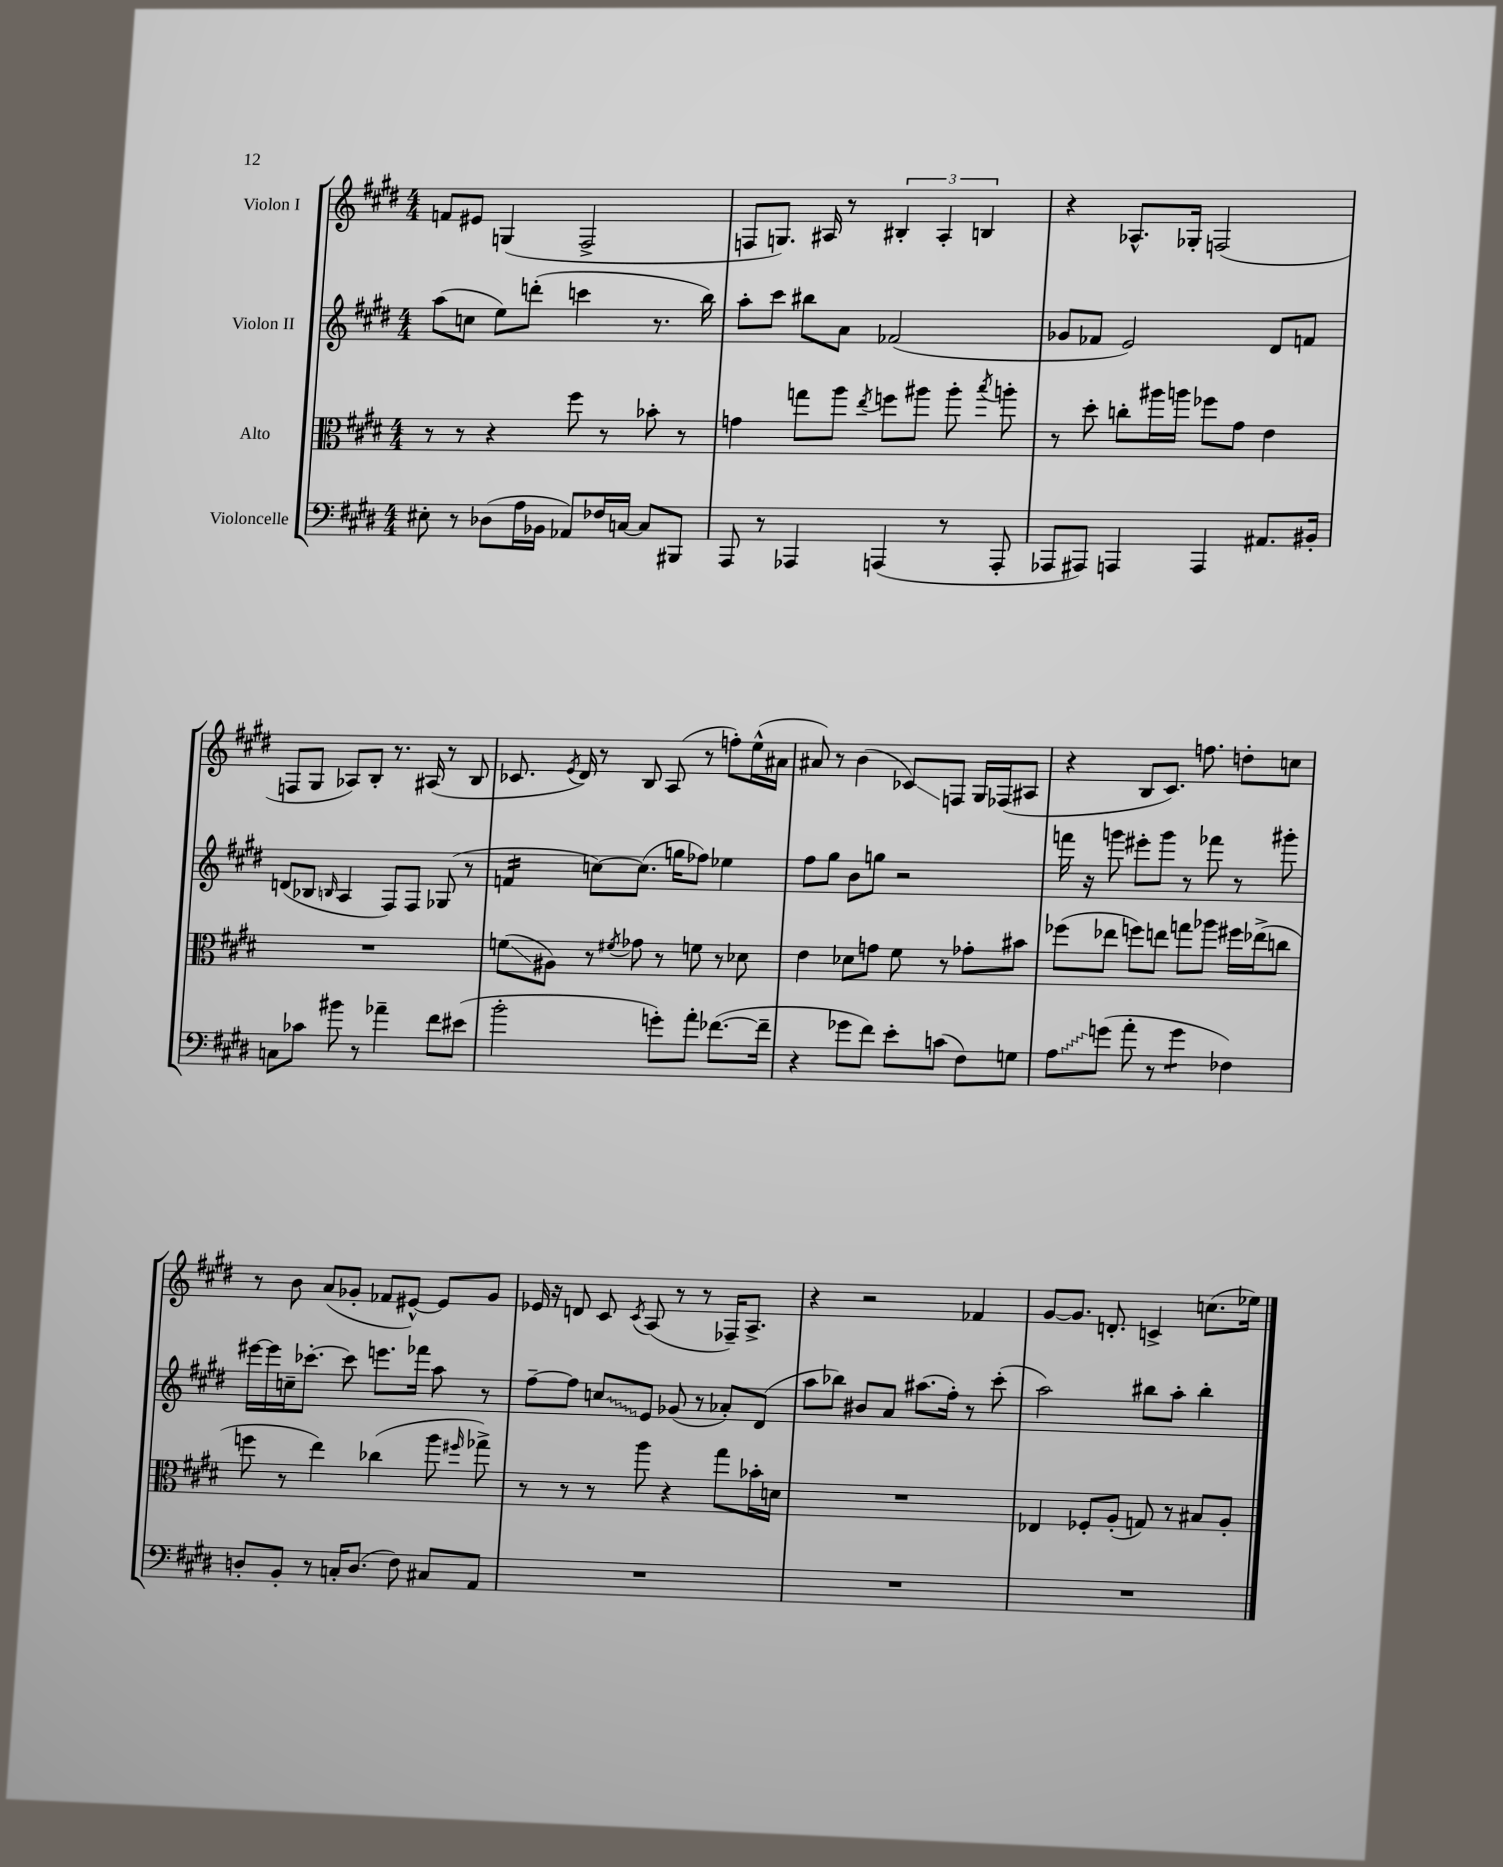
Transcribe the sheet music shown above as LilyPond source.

<<
\new StaffGroup <<
\new Staff = "s0" \with { instrumentName = "Violon I" } {
    \clef treble \key e \major \numericTimeSignature \time 4/4
    \autoBeamOff f'8[ eis'8] g4( fis2-> |
    f8[ g8.]) ais16 r8 \tuplet 3/2 { bis4-. ais4-. b4 } |
    r4 aes8.[-^ ges16]-. f2( |
    f8[ gis8] aes8[) b8]-. r8. ais16( r8 b8 |
    ces'8. \acciaccatura { e'8 } dis'16) r8 b8 a8( r8 f''8[-.) e''16-^( ais'16] |
    ais'8) r8 b'4( ces'8[\glissando) f8] gis16[ fes16( ais8] |
    r4 b8[ cis'8.]) f''8. d''8[-. c''8] |
    r8 b'8 a'8[( ges'8]-. fes'8[ eis'8]~-^) eis'8[ ges'8] |
    ees'16 r16 d'8 cis'8 \acciaccatura { cis'8 } a8( r8 r8 fes16[--) a8.]-> |
    r4 r2 fes'4 |
    gis'8[~ gis'8.] d'8.-. c'4-> c''8.[( ees''16]) \bar "|." |
}
\new Staff = "s1" \with { instrumentName = "Violon II" } {
    \clef treble \key e \major \numericTimeSignature \time 4/4
    \autoBeamOff a''8[( c''8] e''8[) d'''8]-.( c'''4 r8. b''16) |
    a''8[-. cis'''8] bis''8[ a'8] fes'2( |
    ges'8[ fes'8] e'2) dis'8[ f'8] |
    d'8[( bes8] \grace { b16 } a4 fis8[) fis8] ges8( r8 |
    f'4:16 c''8[~) c''8.]( g''16[ fes''8]) ees''4 |
    fis''8[ gis''8] b'8[ g''8] r2 |
    f'''16 r16 g'''8 eis'''8[-. g'''8] r8 fes'''8 r8 gis'''8-. |
    eis'''16[~ eis'''16 c''16-- ces'''8.]~-. ces'''8 e'''8.[ fes'''16] a''8 r8 |
    fis''8[~-- fis''8] \once \override Glissando.style = #'zigzag c''8[\glissando e'8] ges'8( r8 aes'8[-.) dis'8]( |
    a''8[ bes''8]) bis'8[ a'8] ais''8.[( fis''16]-.) r8 cis'''8-.( |
    a''2) bis''8[ a''8]-. bis''4-. \bar "|." |
}
\new Staff = "s2" \with { instrumentName = "Alto" } {
    \clef alto \key e \major \numericTimeSignature \time 4/4
    \autoBeamOff r8 r8 r4 fis''8 r8 bes'8-. r8 |
    g'4 g''8[ a''8] \acciaccatura { e''8 } f''8[ ais''8] ais''8-. \acciaccatura { b''8 } a''8-. |
    r8 dis''8-. c''8[-. ais''16 a''16] fes''8[ gis'8] e'4 |
    R1 |
    f'8[\glissando( ais8]) r8 \acciaccatura { fis'8 } ges'8 r8 f'8 r8 des'8 |
    e'4 des'8[ g'8] fis'8 r8 ges'8[-. bis'8] |
    fes''8[( ees''8] f''8[) e''8] g''8[ aes''8] fis''16[ ees''16->( c''8] |
    f''8 r8 e''4) ces''4( a''8 \grace { fis''16 } ges''8->) |
    r8 r8 r8 a''8 r4 gis''8[ bes'16-. d'16] |
    R1 |
    ees4 fes8[-. a8]-.( g8) r8 bis8[ a8]-. \bar "|." |
}
\new Staff = "s3" \with { instrumentName = "Violoncelle" } {
    \clef bass \key e \major \numericTimeSignature \time 4/4
    \autoBeamOff eis8-. r8 des8[( a16 bes,16] aes,8[) fes16 c16]~ c8[ bis,,8] |
    a,,8 r8 aes,,4 a,,4( r8 a,,8-. |
    aes,,8[ ais,,8]) a,,4 a,,4 ais,8.[ bis,16]-. |
    c8[ ces'8] bis'8 r8 aes'4-- fis'8[ eis'8]( |
    b'2-. g'8[-.) a'8]-. fes'8.[~( fes'16]-- |
    r4 ges'8[ fis'8]) e'8[-. c'8]( fis8[) g8] |
    \once \override Glissando.style = #'zigzag a8[\glissando g'8]( a'8-. r8 g'4:8 fes4) |
    d8[-. b,8]-. r8 c16[-. d8.]( fis8) cis8[ a,8] |
    R1 |
    R1 |
    R1 \bar "|." |
}
>>
>>
\layout { \context { \Score \remove "Bar_number_engraver" } }
